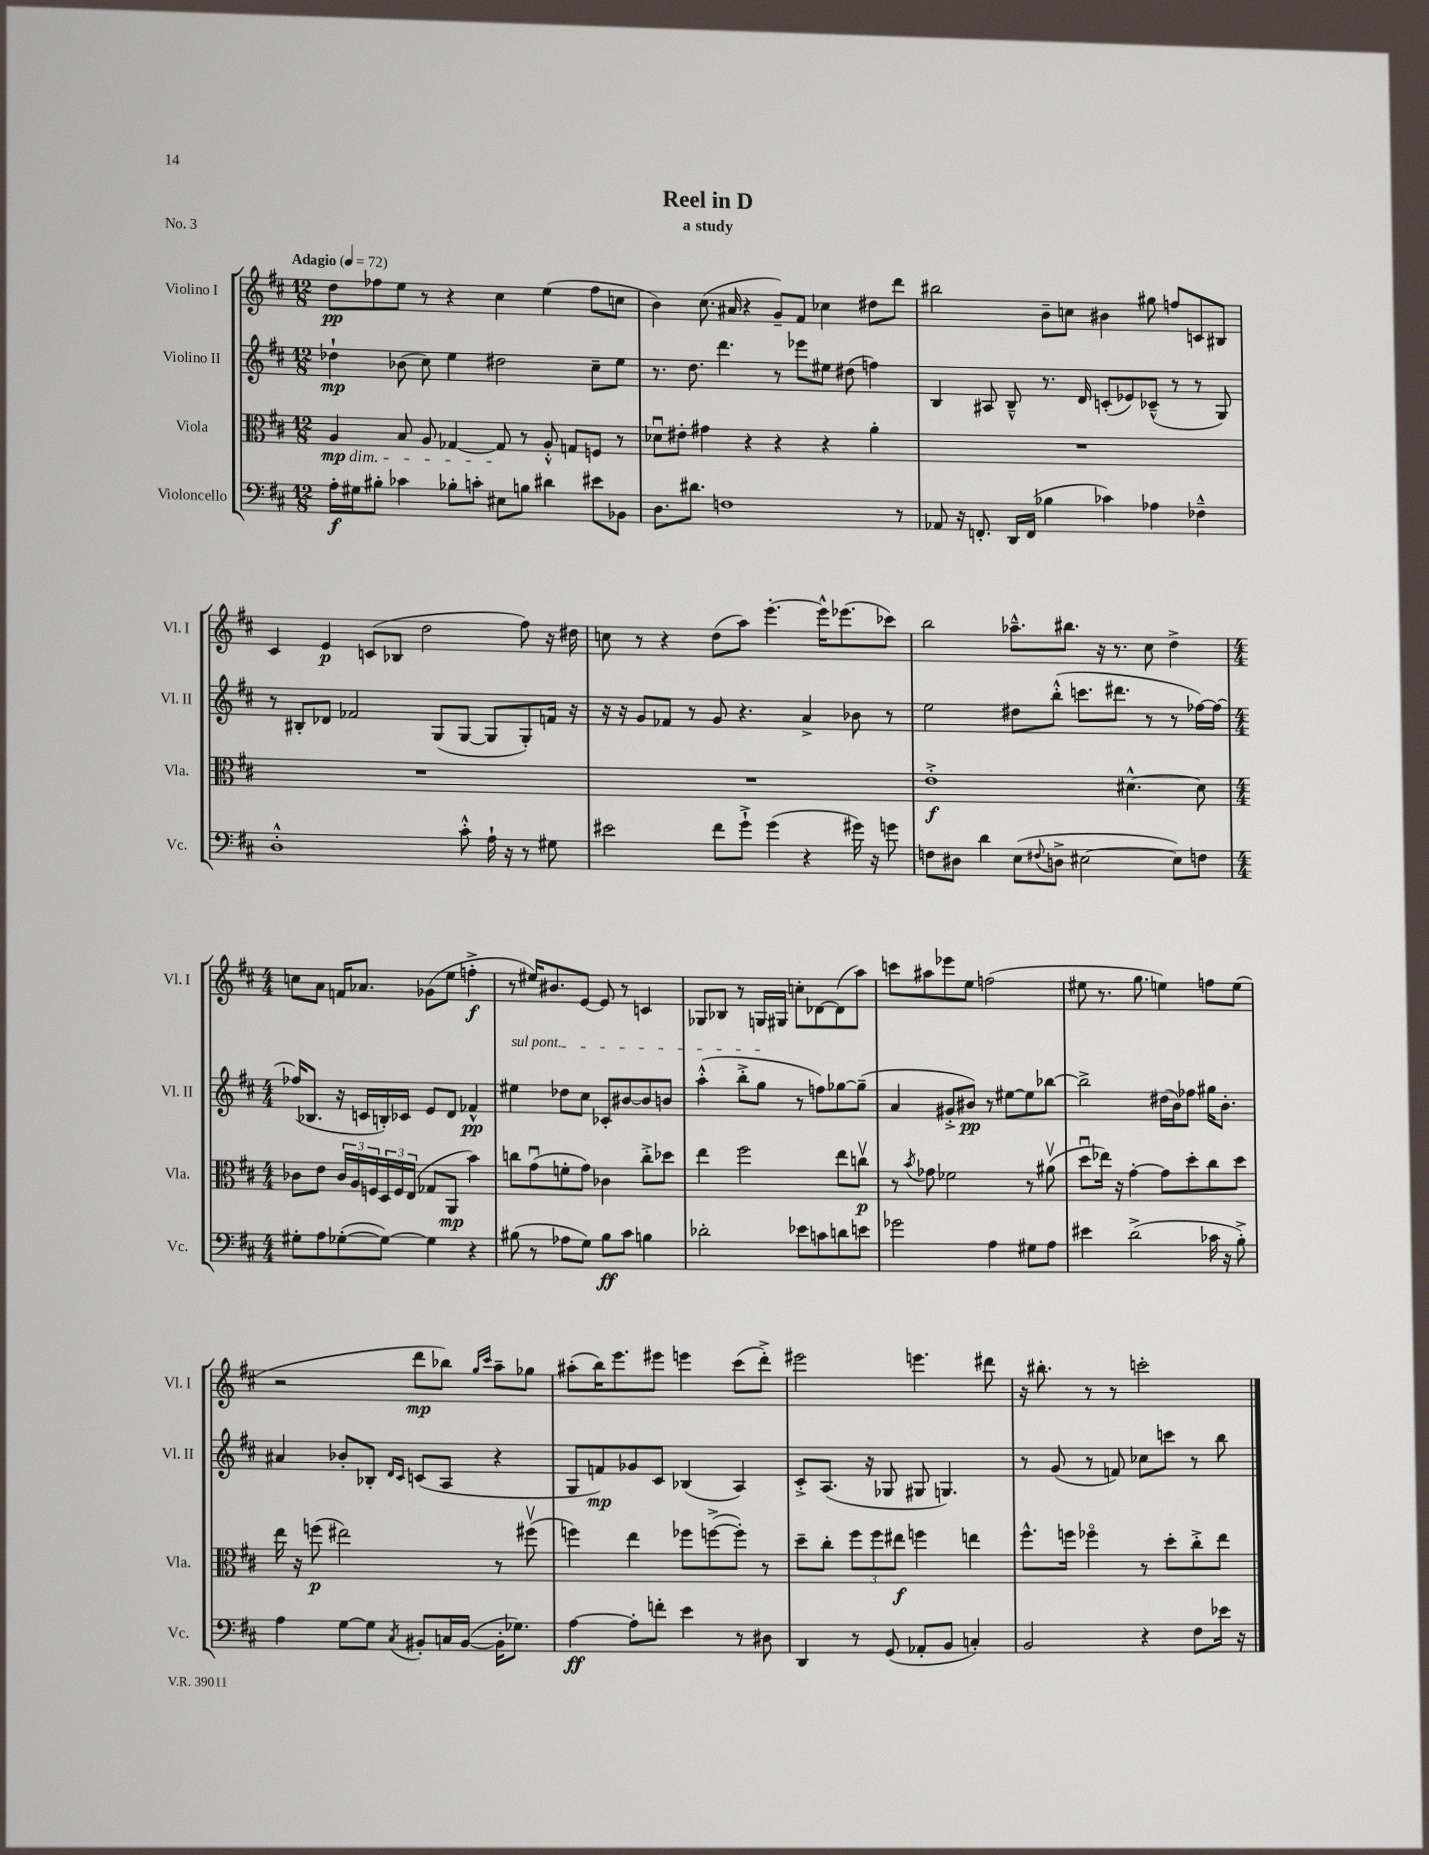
\header { title = "Reel in D" subtitle = "a study" piece = "No. 3" }
<<
\new StaffGroup <<
\new Staff = "s0" \with { instrumentName = "Violino I" shortInstrumentName = "Vl. I" } {
    \clef treble \key d \major \numericTimeSignature \time 12/8 \tempo "Adagio" 4 = 72
    d''8\pp fes''8 e''8 r8 r4 cis''4 e''4( fes''8 c''8 |
    b'4) cis''8.( ais'16 r4 g'8--) fis'8 ces''4 dis''8 d'''8 |
    bis''2 b'8-- c''8 bis'4 gis''8 f''8 c'8 bis8 |
    cis'4 e'4\p c'8( bes8 d''2 fis''8) r16 dis''16 |
    c''8 r8 r4 d''8( a''8) e'''4.~-. e'''16-^ ees'''8.( ces'''8) |
    b''2 aes''8.---^ bis''8. r16 r8. cis''8 d''4-> |
    \numericTimeSignature \time 4/4 c''8 a'8 f'16 aes'8. ges'8( e''8 f''4-.->\f |
    r8 eis''16) bis'8. e'8~ e'8 r8 c'4 |
    ges8 bes8 r8 g16 gis16 c''8-. des'8~ des'8( a''8) |
    c'''8 ais''8 ees'''8 e''8 f''2( |
    eis''8 r8. g''8. e''4) f''8 e''8( |
    r2 d'''8\mp bes''8) \grace { g''16 cis'''16 } a''8-- ges''8 |
    ais''8-.( b''16) e'''8. eis'''8 e'''4 cis'''8( d'''8-.->) |
    eis'''2 e'''4. dis'''8 |
    r16 bis''8.-. r8 r8 c'''2-. \bar "|." |
}
\new Staff = "s1" \with { instrumentName = "Violino II" shortInstrumentName = "Vl. II" } {
    \clef treble \key d \major \numericTimeSignature \time 12/8
    des''4-!\mp bes'8( cis''8) e''4 dis''2 cis''8-- e''8 |
    r8. d''8. d'''4. r8 ees'''8 eis''8 dis''8( f''4) |
    b4 ais8 b8---^ r8. d'16 c'8-.( ees'8) ces'8---^( r8 r8 g8) |
    r8 bis8-. des'8 fes'2 g8( g8~ g8 g8-.) f'16 r16 |
    r16 r16 g'8 fes'8 r8 g'8 r4. a'4-> bes'8 r8 |
    e''2 dis''8 b''8-.-^( c'''8. dis'''8. r8 r8 fes''16~) fes''16~ |
    \numericTimeSignature \time 4/4 fes''16( bes8. r16 c'16 b16-.) ces'16 e'8 d'8 fes'4-^\pp |
    \once \override TextSpanner.bound-details.left.text = \markup { \italic "sul pont." } eis''4\startTextSpan des''8 cis''8 ces'8-. bis'8~ bis'8 b'8 |
    a''4-.-^( b''8-.-> g''8\stopTextSpan r8 f''8) ges''8~ ges''8--( |
    a'4 gis'8-.-> bis'8\pp) r8 eis''8~ eis''8 bes''8~ |
    bes''2-> dis''16( b'16) fes''8 gis''16 b'8.-. |
    ais'4 bes'8-. bes8-. \grace { d'16 cis'16 } c'8( a8 r4 |
    g8 f'8\mp) ges'8 cis'8 bes4( a4) |
    cis'8-.-> a8.( r16 ges8 gis8 g4.) |
    r8 g'8( r8 f'8) ces''8 c'''8 r8 b''8 \bar "|." |
}
\new Staff = "s2" \with { instrumentName = "Viola" shortInstrumentName = "Vla." } {
    \clef alto \key d \major \numericTimeSignature \time 12/8
    a4\mp\dim b8 a8 ges4~ ges8\! r8 a8-.-^ g8 f8 r8 |
    des'8\downbow eis'8-. gis'4 r4 r4 r4 a'4-. |
    R1. |
    R1. |
    R1. |
    e'1-.->\f dis'4.~-^ dis'8 |
    \numericTimeSignature \time 4/4 ces'8 e'8 \tuplet 3/2 { ces'16 a16 f16 } \tuplet 3/2 { d16 f16 e16( } ges8 a,8\mp b'4) |
    c''8 g'8\downbow( f'8-. g'8) ces'4 c''8-.-> des''8 |
    e''4 fis''2 e''8 c''8\upbow\p |
    r8 \acciaccatura { b'8 } ges'8 fes'2 r8 ais'8\upbow( |
    d''8\downbow ees''16) r16 g'4~-. g'8 d''8-. cis''8 d''8 |
    e''16 r16 f''8\p( eis''2) r8 fis''8\upbow( |
    f''4) e''4 fes''8 f''8~->( f''8-.) r8 |
    d''8-- cis''8-. \tuplet 3/2 { fis''8 fis''8 eis''8\f } f''4 e''4 |
    fis''8.-^ f''16 fes''4\flageolet r8 d''8-. cis''8-.-> e''8 \bar "|." |
}
\new Staff = "s3" \with { instrumentName = "Violoncello" shortInstrumentName = "Vc." } {
    \clef bass \key d \major \numericTimeSignature \time 12/8
    a16-.\f gis16 bis8-. ces'4 bes8-. c'8-. eis8 b8 dis'4 eis'8 bes,8 |
    d8. dis'8. f1 r8 |
    aes,8 r16 f,8.-. d,16 f,16( bes4 ces'4) aes4 fes4---^ |
    d1-.-^ cis'8-.-^ a16-! r16 r8 gis8 |
    eis'2 fis'8 g'8-!-> g'4( r4 gis'16) r16 g'8 |
    f8 dis8 d'4 e8( \appoggiatura { fis8 } d8-> eis2~ eis8) f8 |
    \numericTimeSignature \time 4/4 gis8-. a8 ges8~-.( ges8~) ges4 r4 |
    bis8( r8 aes8 g8) bis8\ff cis'8 b4 |
    des'2-. ees'8 c'8 d'8 e'8 |
    ges'2 a4 gis8 a8 |
    eis'4 d'2->( ces'16 r16 b8-.->) |
    a4 g8~ g8 \acciaccatura { cis8 } bis,8-. c16 bis,16~( bis,16-. ges8.) |
    a4~\ff a8-. f'8-. e'4 r8 dis8 |
    d,4 r8 g,8( aes,8-. b,8 c4-.) |
    b,2 r4 fis8 ees'16 r16 \bar "|." |
}
>>
>>
\layout { \context { \Score \remove "Bar_number_engraver" } }
